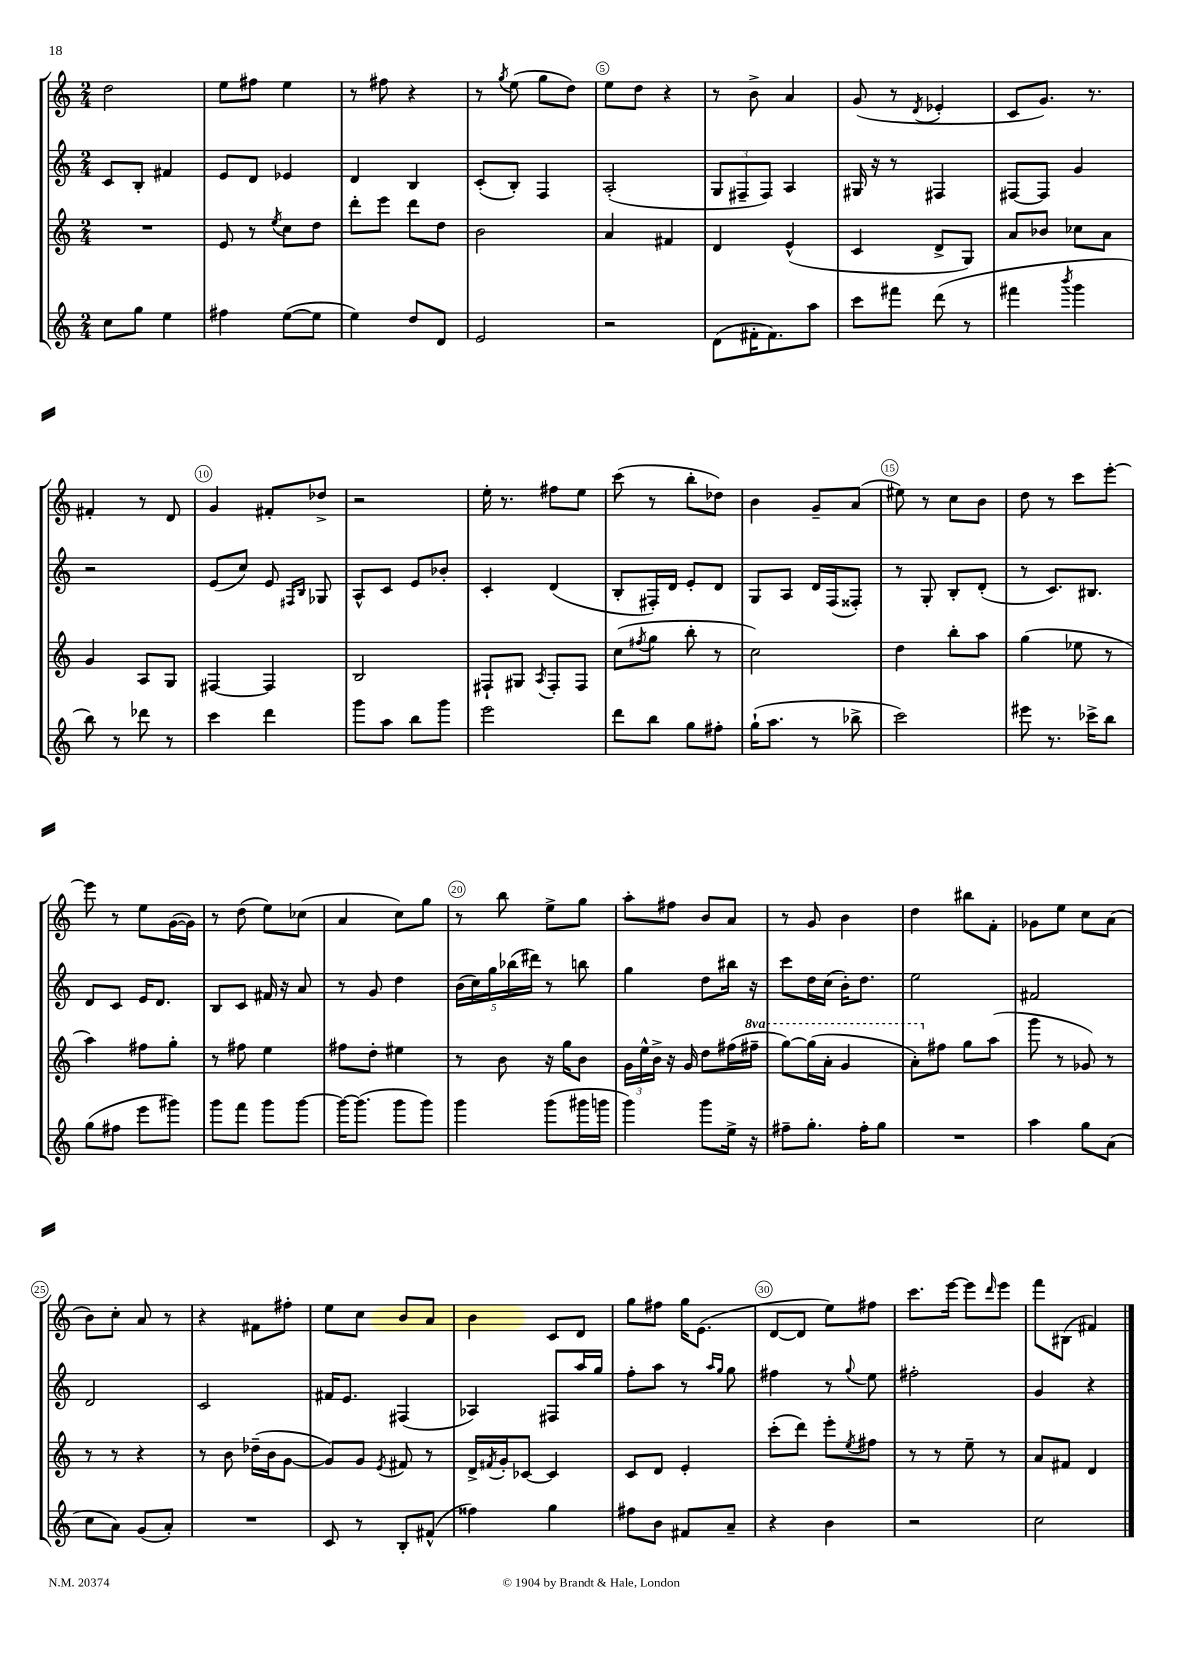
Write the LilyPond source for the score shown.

<<
\new StaffGroup <<
\new Staff = "s0" {
    \clef treble \key c \major \numericTimeSignature \time 2/4
    d''2 |
    e''8 fis''8 e''4 |
    r8 fis''8 r4 |
    r8 \acciaccatura { g''8 } e''8( g''8 d''8) |
    e''8 d''8 r4 |
    r8 b'8-> a'4 |
    g'8( r8 \acciaccatura { d'8 } ees'4-. |
    c'8 g'8.) r8. |
    fis'4-. r8 d'8 |
    g'4 fis'8-. des''8-> |
    r2 |
    e''16-. r8. fis''8 e''8 |
    c'''8( r8 b''8-. des''8) |
    b'4 g'8-- a'8( |
    eis''8) r8 c''8 b'8 |
    d''8 r8 c'''8 e'''8~-. |
    e'''8 r8 e''8 g'16~( g'16) |
    r8 d''8( e''8) ces''8( |
    a'4 c''8) g''8 |
    r8 b''8 e''8-> g''8 |
    a''8-. fis''8 b'8 a'8 |
    r8 g'8 b'4 |
    d''4 bis''8 f'8-. |
    ges'8 e''8 c''8 a'8( |
    b'8) c''8-. a'8 r8 |
    r4 fis'8 fis''8-. |
    e''8 c''8 b'8 a'8 |
    b'4 c'8 d'8 |
    g''8 fis''8 g''16 e'8.( |
    d'8~ d'8 e''8) fis''8 |
    c'''8. e'''16~ e'''8 \grace { d'''16 } e'''8 |
    f'''8 bis8( fis'4) \bar "|." |
}
\new Staff = "s1" {
    \clef treble \key c \major \numericTimeSignature \time 2/4
    c'8 b8-. fis'4 |
    e'8 d'8 ees'4 |
    d'4 b4 |
    c'8-.( b8-.) f4 |
    a2-.( |
    \tuplet 3/2 { g8 fis8-- fis8) } a4 |
    gis16 r16 r8 fis4 |
    fis8~ fis8 g'4 |
    r2 |
    e'8( c''8) e'8 \grace { fis16 b16 } ges8 |
    a8-^ c'8 e'8 bes'8-. |
    c'4-. d'4( |
    b8-. fis16-.) d'16 e'8-. d'8 |
    g8 a8 d'16 f16( fisis8-.) |
    r8 g8-. b8-. d'8-.( |
    r8 c'8.) bis8. |
    d'8 c'8 e'16 d'8. |
    b8 c'8 fis'16 r16 a'8 |
    r8 g'8 d''4 |
    \tuplet 5/4 { b'16( c''16) g''16 bes''16( dis'''16) } r8 b''8 |
    g''4 d''8 bis''16 r16 |
    c'''8 d''16 c''16( b'16-.) d''8. |
    e''2 |
    fis'2 |
    d'2 |
    c'2 |
    fis'16 e'8. fis4( |
    aes4) fis8 a''16 g''16 |
    f''8-. a''8 r8 \grace { a''16 g''16 } g''8 |
    fis''4 r8 \appoggiatura { g''8 } e''8 |
    fis''2-. |
    g'4 r4 \bar "|." |
}
\new Staff = "s2" {
    \clef treble \key c \major \numericTimeSignature \time 2/4 \set Staff.ottavationMarkups = #ottavation-simple-ordinals
    R2 |
    e'8 r8 \acciaccatura { e''8 } c''8 d''8 |
    d'''8-. e'''8 d'''8 d''8 |
    b'2 |
    a'4 fis'4 |
    d'4 e'4-^( |
    c'4 d'8-> g8) |
    a'8 bes'8 ces''8 a'8 |
    g'4 a8 g8 |
    fis4~ fis4 |
    b2 |
    fis8-! gis8 \acciaccatura { a8 } fis8-. fis8 |
    c''8( \acciaccatura { fis''8 } g''8 b''8-. r8 |
    c''2) |
    d''4 b''8-. a''8 |
    g''4( ees''8 r8 |
    a''4) fis''8 g''8-. |
    r8 fis''8 e''4 |
    fis''8 d''8-. eis''4 |
    r8 b'8 r16 g''16 b'8 |
    \tuplet 3/2 { g'16 e''16-^ b'16-> } r16 g'16 d''8 fis''16( \ottava #1 fis'''16-- |
    g'''8~) g'''16( a''16-. g''4 |
    a''8-.) \ottava #0 fis''8 g''8 a''8( |
    g'''8 r8 ges'8) r8 |
    r8 r8 r4 |
    r8 b'8 des''16--( b'16 g'8~ |
    g'8) g'8 \acciaccatura { e'8 } fis'8 r8 |
    d'16-> \acciaccatura { fis'8 } g'16-. ces'8~ ces'4 |
    c'8 d'8 e'4-. |
    c'''8-.( d'''8) e'''8-. \acciaccatura { e''8 } fis''8 |
    r8 r8 e''8-- r8 |
    a'8 fis'8 d'4 \bar "|." |
}
\new Staff = "s3" {
    \clef treble \key c \major \numericTimeSignature \time 2/4
    c''8 g''8 e''4 |
    fis''4 e''8~( e''8 |
    e''4) d''8 d'8 |
    e'2 |
    r2 |
    d'8( fis'16-. fis'8.) a''8 |
    c'''8 fis'''8 d'''8( r8 |
    fis'''4 \acciaccatura { b'''8 } g'''4 |
    b''8) r8 des'''8 r8 |
    c'''4 d'''4 |
    g'''8 a''8 b''8 g'''8 |
    e'''2 |
    d'''8 b''8 g''8 fis''8-. |
    g''16-!( a''8. r8 bes''8-> |
    c'''2) |
    eis'''8 r8. ces'''16-> b''8 |
    g''8( fis''8 e'''8 gis'''8) |
    g'''8 f'''8 g'''8 g'''8~ |
    g'''16~ g'''8.( g'''8 g'''8) |
    g'''4 g'''8( gis'''16 g'''16 |
    g'''4) g'''8 e''16-> r16 |
    fis''8-- g''8.-. fis''16-. g''8 |
    R2 |
    a''4 g''8 a'8( |
    c''8 a'8) g'8( a'8-.) |
    R2 |
    c'8 r8 b8-. fis'8-^( |
    fisis''4) g''4 |
    fis''8 b'8 fis'8 a'8-- |
    r4 b'4 |
    r2 |
    c''2 \bar "|." |
}
>>
>>
\layout { \context { \Score \override BarNumber.break-visibility = ##(#f #t #t) barNumberVisibility = #(every-nth-bar-number-visible 5) \override BarNumber.stencil = #(make-stencil-circler 0.1 0.3 ly:text-interface::print) } }
